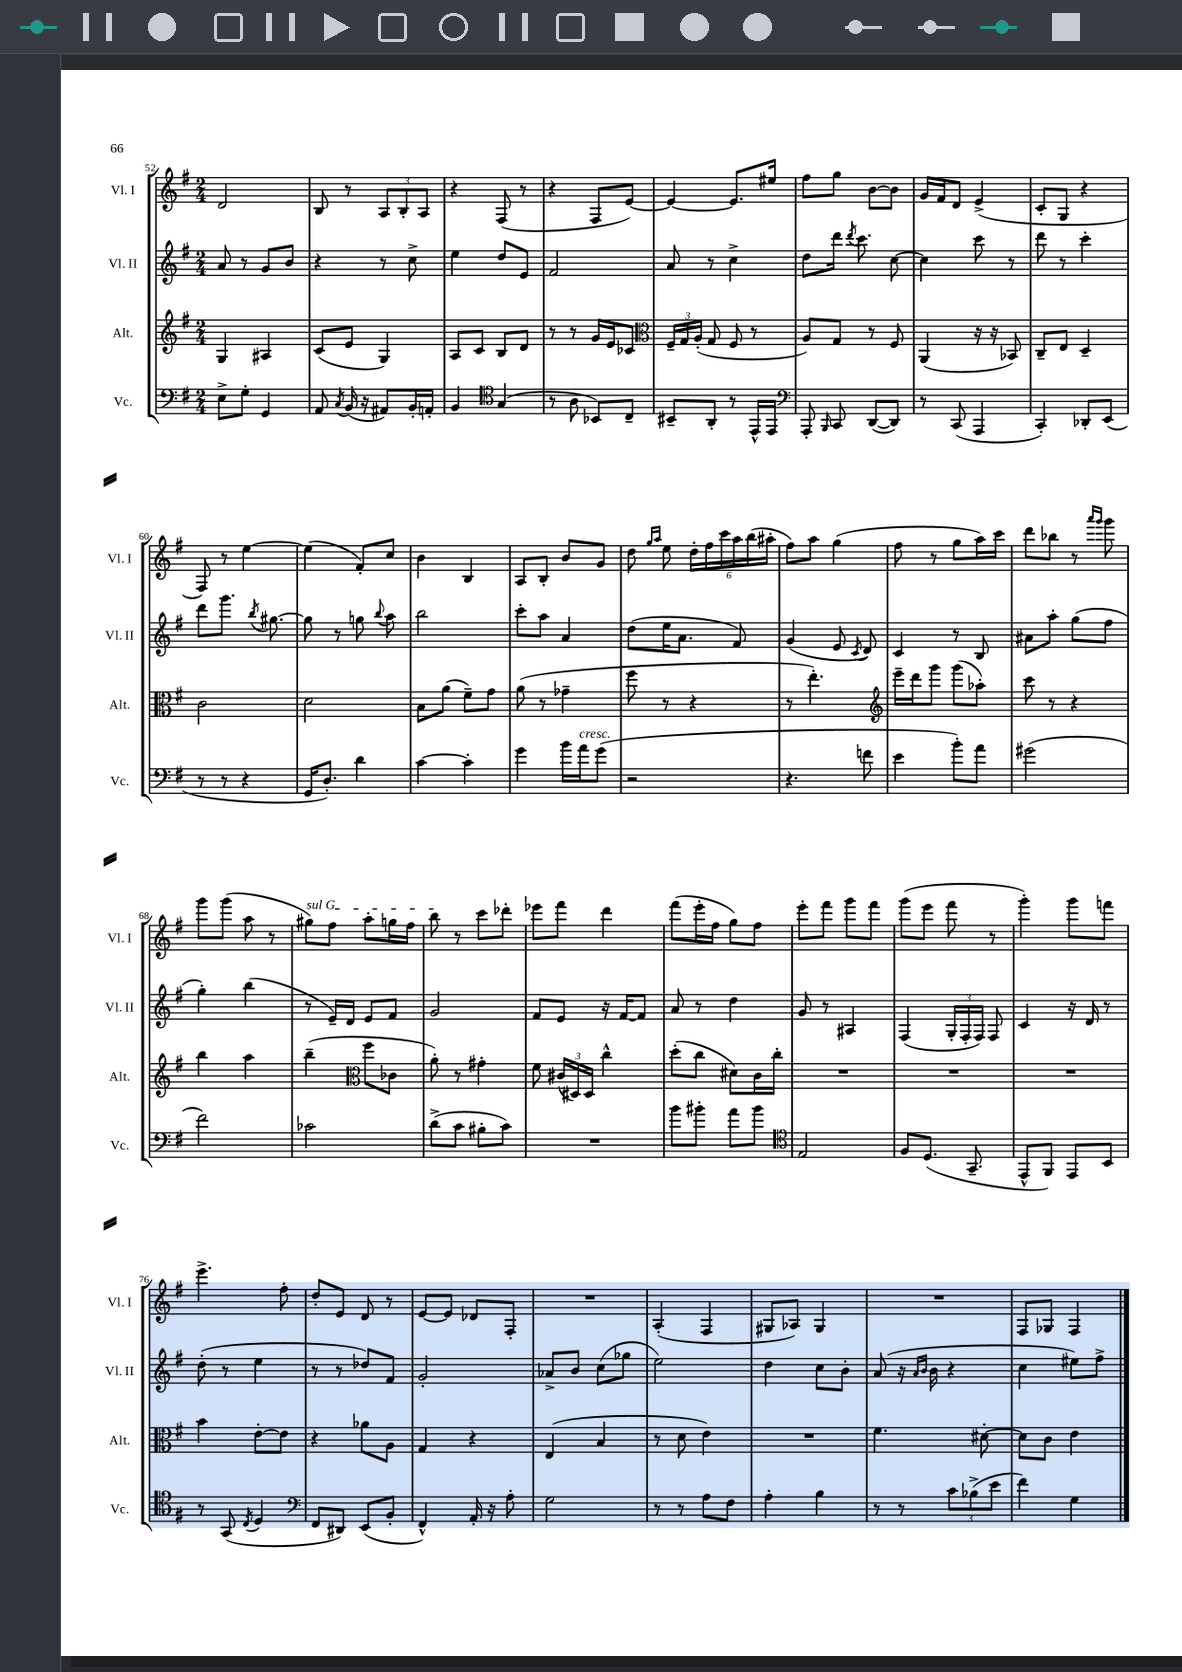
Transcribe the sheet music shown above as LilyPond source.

<<
\new StaffGroup <<
\new Staff = "s0" \with { instrumentName = "Vl. I" shortInstrumentName = "Vl. I" } {
    \clef treble \key g \major \numericTimeSignature \time 2/4
    \autoBeamOff d'2 |
    b8 r8 \tuplet 3/2 { a8[ b8-. a8] } |
    r4 fis8( r8 |
    r4 fis8[ e'8]~) |
    e'4~ e'8.[ eis''16] |
    fis''8[ g''8] b'8[~ b'8] |
    g'16[ fis'16 d'8] e'4->( |
    c'8[-. g8] r4 |
    fis8) r8 e''4~ |
    e''4( fis'8[-.) c''8] |
    b'4 b4 |
    a8[ b8]-. b'8[ g'8] |
    d''8 \grace { g''16[ a''16] } e''8 \tuplet 6/4 { d''16[-. fis''16 c'''16 a''16 b''16( ais''16]-. } |
    fis''8[) a''8] g''4( |
    fis''8 r8 g''8[ a''16) c'''16] |
    d'''8[ bes''8] r8 \grace { a'''16[ g'''16] } g'''8 |
    g'''8[ g'''8]( a''8 r8 |
    \once \override TextSpanner.bound-details.left.text = \markup { \italic "sul G" } gis''8[\startTextSpan) fis''8] a''8[-. g''16 fis''16] |
    b''8\stopTextSpan r8 c'''8[ des'''8]-. |
    ees'''8[ fis'''8] d'''4 |
    fis'''8[( e'''16-. fis''16] g''8[) fis''8] |
    e'''8[-. fis'''8] g'''8[ fis'''8] |
    g'''8[( e'''8] fis'''8 r8 |
    g'''4-.) g'''8[ f'''8] |
    e'''4.-> fis''8-. |
    d''8[-. e'8] d'8 r8 |
    e'8[~ e'8] des'8[ fis8]-. |
    R2 |
    a4-.( fis4 |
    gis8[ aes8]) gis4 |
    R2 |
    fis8[ ges8] fis4 \bar "|." |
}
\new Staff = "s1" \with { instrumentName = "Vl. II" shortInstrumentName = "Vl. II" } {
    \clef treble \key g \major \numericTimeSignature \time 2/4
    \autoBeamOff a'8 r8 g'8[ b'8] |
    r4 r8 c''8-> |
    e''4 d''8[ e'8] |
    fis'2 |
    a'8 r8 c''4-> |
    d''8[ d'''16] \acciaccatura { d'''8 } c'''8. c''8~ |
    c''4 c'''8 r8 |
    d'''8 r8 c'''4-. |
    d'''8[ g'''8.] \acciaccatura { b''8 } gis''8.~ |
    gis''8 r8 g''8 \appoggiatura { b''8 } a''8 |
    b''2 |
    c'''8[-. a''8] a'4 |
    d''8[( e''16 a'8.] fis'8) |
    g'4( e'8 \acciaccatura { c'8 } d'8) |
    c'4 r8 b8 |
    ais'8[ a''8]-. g''8[( fis''8] |
    g''4-.) b''4( |
    r8 e'16[--) d'16] e'8[ fis'8] |
    g'2 |
    fis'8[ e'8] r16 fis'16[~ fis'8] |
    a'8 r8 d''4 |
    g'8 r8 ais4 |
    fis4( \tuplet 3/2 { g16[-. fis16-. fis16]) } fis8 |
    c'4 r16 d'16 r8 |
    d''8-.( r8 e''4 |
    r8 r8 des''8[) fis'8] |
    g'2-. |
    aes'8[-> b'8] c''8[( ges''8] |
    e''2) |
    d''4 c''8[ b'8]-. |
    a'8( r16 \grace { a'16[ b'16] } b'16 r4 |
    c''4 eis''8[) fis''8]-> \bar "|." |
}
\new Staff = "s2" \with { instrumentName = "Alt." shortInstrumentName = "Alt." } {
    \clef treble \key g \major \numericTimeSignature \time 2/4
    \autoBeamOff g4 ais4 |
    c'8[( e'8] g4) |
    a8[ c'8] b8[ d'8] |
    r8 r8 g'16[ e'16 ces'8] |
    \clef alto \tuplet 3/2 { fis16[-- g16 a16]-.( } g8 fis8 r8 |
    a8[) g8] r8 fis8 |
    a,4( r16 r16 bes,8) |
    c8[-- e8] d4-- |
    c'2 |
    d'2 |
    b8[ a'8]( fis'8[--) g'8] |
    a'8( r8 ges'4-- |
    fis''8 r8 r4 |
    r8 e''4.-.) |
    \clef treble e'''16[-- d'''16 g'''8] g'''8[( aes''8]-.) |
    c'''8 r8 r4 |
    b''4 a''4 |
    b''4--( \clef alto fis''8[ ces'8] |
    a'8-.) r8 gis'4-. |
    fis'8 \tuplet 3/2 { cis'16[( dis16) dis16] } c''4-^ |
    d''8[-.( c''8] dis'8[) c'16 c''16]-. |
    R2 |
    R2 |
    R2 |
    b'4 e'8[~-. e'8] |
    r4 aes'8[ a8] |
    g4 r4 |
    e4( b4 |
    r8 d'8 e'4) |
    R2 |
    fis'4. dis'8~-. |
    dis'8[ c'8] e'4 \bar "|." |
}
\new Staff = "s3" \with { instrumentName = "Vc." shortInstrumentName = "Vc." } {
    \clef bass \key g \major \numericTimeSignature \time 2/4
    \autoBeamOff e8[-> g8]-. g,4 |
    a,8 \acciaccatura { c8 } b,16( r16 ais,8[) b,16-. a,16]-. |
    b,4 \clef tenor g4( |
    r8 a8 bes,8[) c8]-- |
    bis,8[-- a,8]-. r8 e,16[-^ e,16] |
    \clef bass a,,8-. \grace { b,,16 } c,8 d,8[~( d,8]) |
    r8 c,8( a,,4 |
    c,4-.) des,8[-. e,8]( |
    r8 r8 r4 |
    g,16[ d8.]-.) d'4 |
    c'4~ c'4-. |
    g'4 b'16[ a'16^\markup { \italic "cresc." } g'8]( |
    r2 |
    r4. f'8 |
    e'4 b'8[-.) a'8] |
    gis'2( |
    fis'2) |
    ces'2 |
    d'8[->( c'8] bis8[-. c'8]) |
    R2 |
    b'8[ bis'8]-. a'8[ bis'8] |
    \clef tenor e2 |
    fis8[ d8.]( g,8.-- |
    e,8[-^ fis,8]) e,8[ b,8] |
    r8 g,8( \acciaccatura { c8 } d4 |
    \clef bass fis,8[ dis,8]) e,8[( b,8]-. |
    fis,4-^) a,16-. r16 a8-. |
    g2 |
    r8 r8 a8[ fis8] |
    a4-. b4 |
    r8 r8 \tuplet 3/2 { c'8[ bes8->( e'8] } |
    fis'4) g4 \bar "|." |
}
>>
>>
\layout { \context { \Score currentBarNumber = #52 } }
